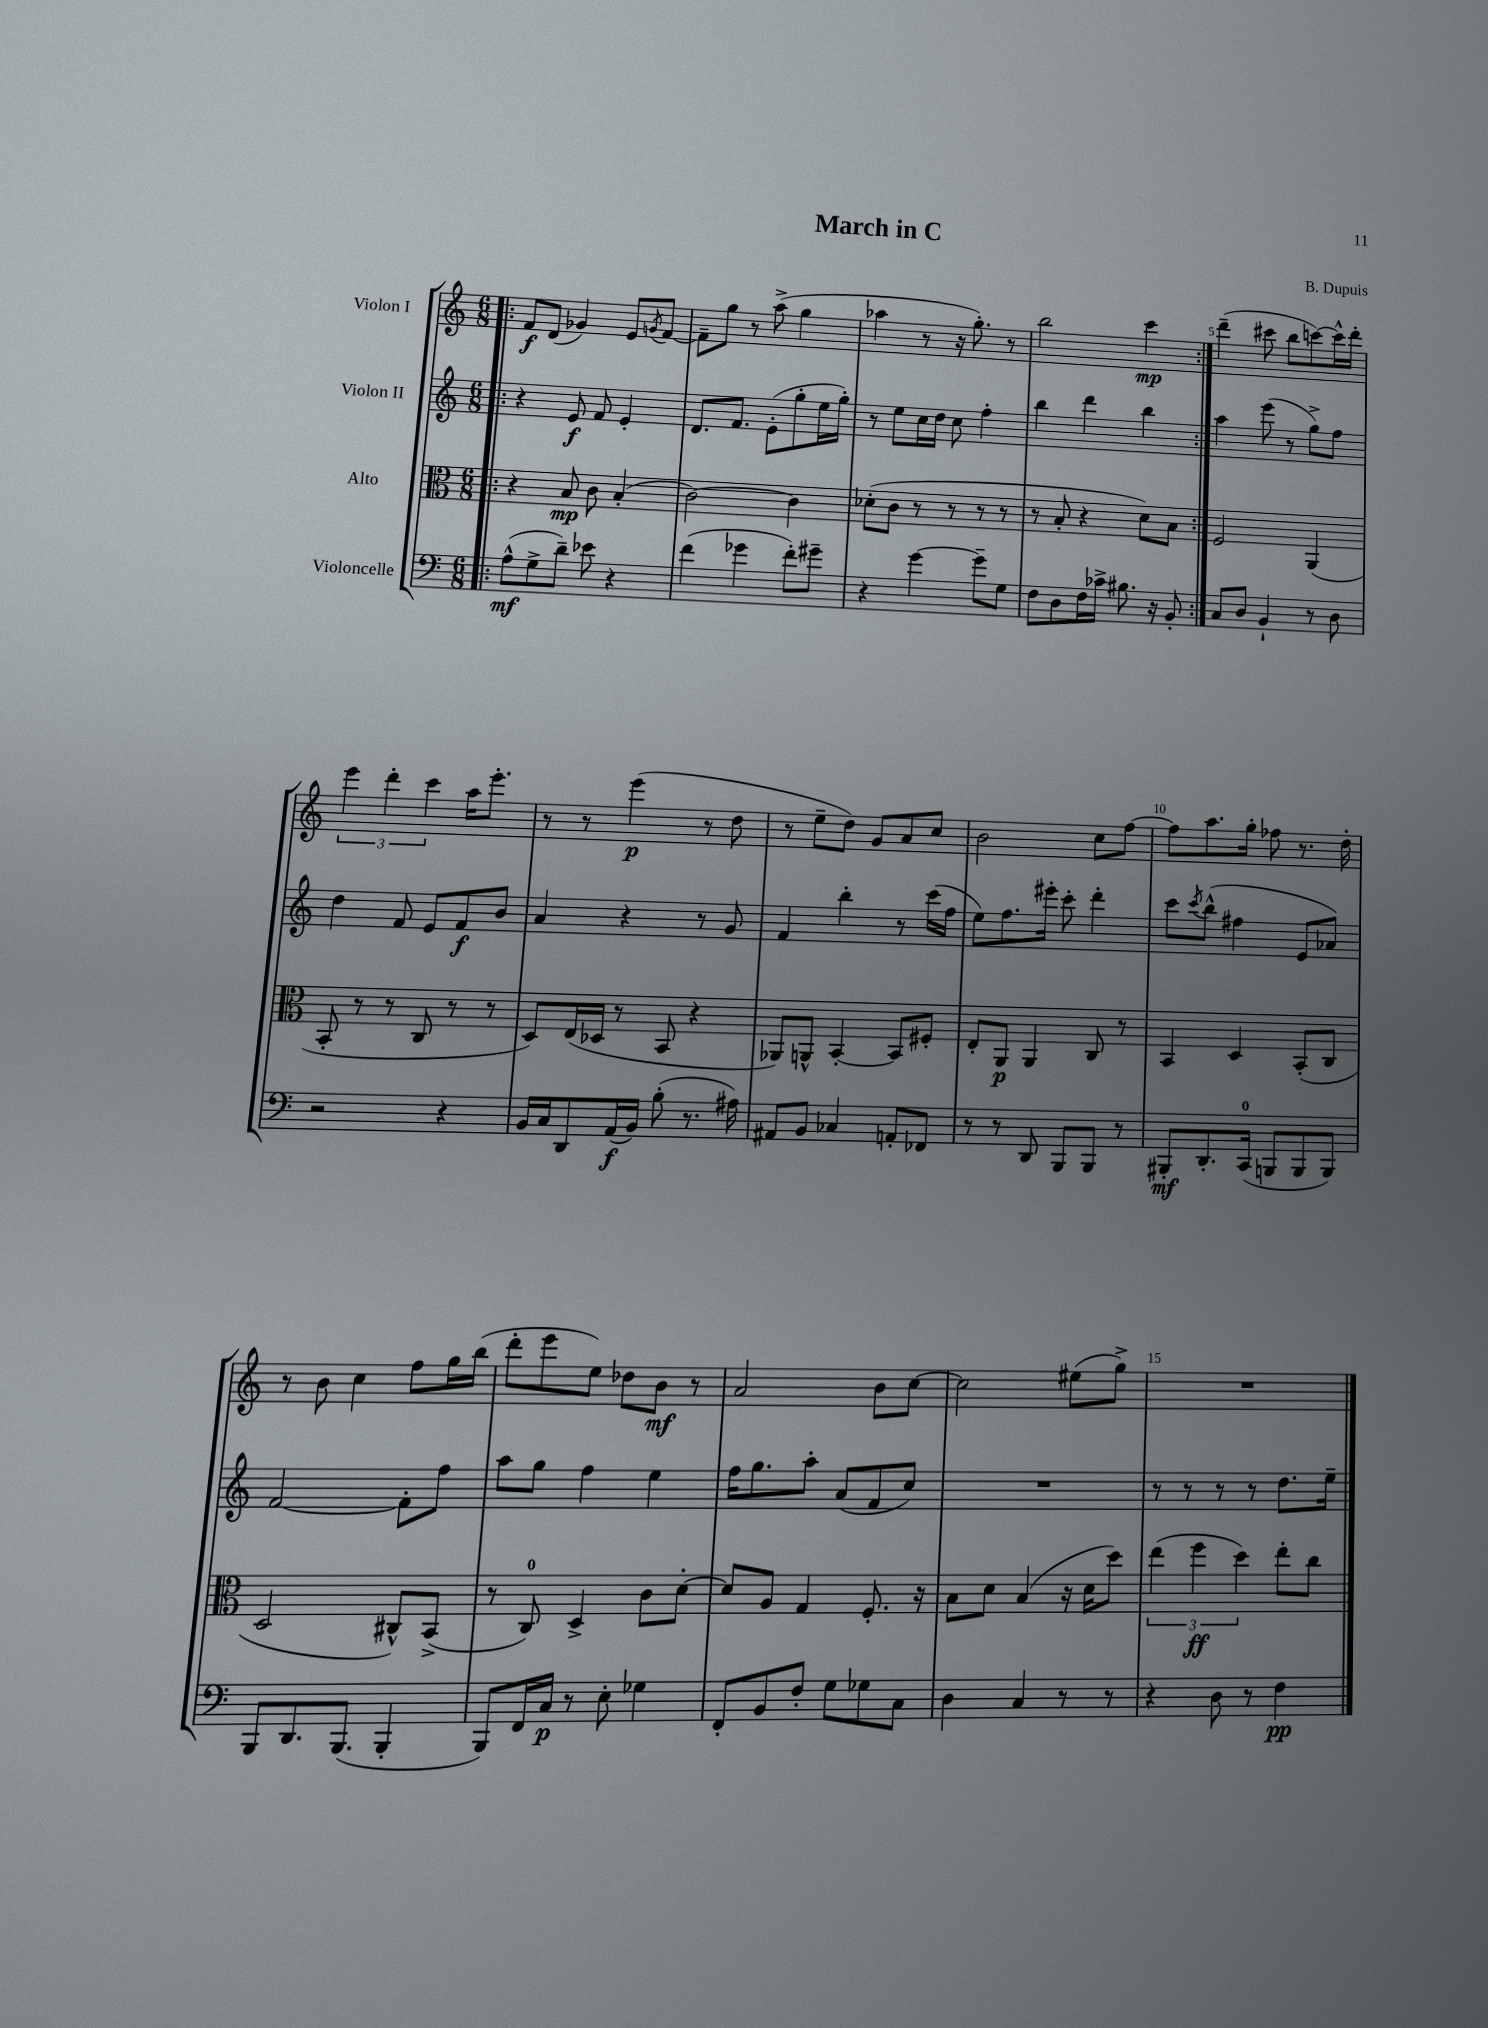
\header { title = "March in C" composer = "B. Dupuis" }
<<
\new StaffGroup <<
\new Staff = "s0" \with { instrumentName = "Violon I" } {
    \clef treble \key c \major \numericTimeSignature \time 6/8
    \repeat volta 2 { \bar ".|:" f'8\f d'8( ges'4) e'8 \acciaccatura { g'8 } f'8~ |
    f'8-- g''8 r8 a''8->( g''4 |
    aes''4 r8 r16 g''8.-.) r8 |
    b''2 c'''4\mp | }
    d'''4--( cis'''8 b''8 c'''8~) c'''16-^ d'''16-. |
    \tuplet 3/2 { e'''4 d'''4-. c'''4 } a''16 e'''8.-. |
    r8 r8 e'''4\p( r8 d''8 |
    r8 e''8-- d''8) g'8 a'8 c''8 |
    b'2 c''8 f''8~ |
    f''8 a''8. g''16-. fes''8 r8. d''16-. |
    r8 b'8 c''4 f''8 g''16 b''16( |
    d'''8-. e'''8 e''8) des''8 b'8\mf r8 |
    a'2 b'8 c''8~ |
    c''2 eis''8( g''8->) |
    R2. \bar "|." |
}
\new Staff = "s1" \with { instrumentName = "Violon II" } {
    \clef treble \key c \major \numericTimeSignature \time 6/8
    \repeat volta 2 { \bar ".|:" r4 e'8\f f'8 e'4-. |
    d'8. f'8. e'8-.( g''8-. e''16 g''16-.) |
    r8 e''8 c''16 d''16 c''8 f''4-. |
    b''4 d'''4 b''4 | }
    a''4 e'''8( r8 g''8->) f''8 |
    d''4 f'8 e'8 f'8\f b'8 |
    a'4 r4 r8 g'8 |
    f'4 b''4-. r8 c'''16( f''16 |
    e''8) f''8. eis'''16-. c'''8-. d'''4-. |
    c'''8 \acciaccatura { c'''8 } b''8-^( fis''4 e'8 aes'8) |
    f'2~ f'8-. f''8 |
    a''8 g''8 f''4 e''4 |
    f''16 g''8. a''8-. a'8( f'8 c''8) |
    R2. |
    r8 r8 r8 r8 d''8. e''16-- \bar "|." |
}
\new Staff = "s2" \with { instrumentName = "Alto" } {
    \clef alto \key c \major \numericTimeSignature \time 6/8
    \repeat volta 2 { \bar ".|:" r4 b8\mp c'8 b4-.( |
    c'2~) c'4 |
    des'8-.( c'8 r8 r8 r8 r8 |
    r8 b8-. r4 d'8) b8 | }
    f2 a,4( |
    b,8-. r8 r8 c8 r8 r8 |
    d8) e16( des16 r8 b,8 r4 |
    aes,8) a,8-^ b,4~-. b,8 fis8-. |
    e8-. a,8\p a,4 c8 r8 |
    b,4 d4 b,8-.( c8 |
    d2 cis8-^) b,8->( |
    r8 c8-0) d4-> c'8 d'8~-. |
    d'8 a8 g4 f8.-. r16 |
    b8 d'8 b4( r16 d'16 d''8) |
    \tuplet 3/2 { e''4( f''4\ff d''4) } e''8-. c''8 \bar "|." |
}
\new Staff = "s3" \with { instrumentName = "Violoncelle" } {
    \clef bass \key c \major \numericTimeSignature \time 6/8
    \repeat volta 2 { \bar ".|:" a8-^\mf( g8-> d'8--) ees'8 r4 |
    f'4( ges'4 f'8-.) gis'8-- |
    r4 g'4~ g'8-- g8 |
    f8 d8 f16 ces'16-> bis8. r16 b,8-. | }
    c8 d8 b,4-! r8 d8 |
    r2 r4 |
    b,16 c16 d,8 a,16\f( b,16) b8-.( r8. ais16) |
    ais,8 b,8 ces4 a,8-. fes,8 |
    r8 r8 d,8 b,,8 b,,8 r8 |
    bis,,8-.\mf d,8.-. c,16-0( b,,8 b,,8 b,,8) |
    b,,8 d,8. b,,8.( b,,4-. |
    b,,8) f,16 c16\p r8 e8-. ges4 |
    f,8-. b,8 f8-. g8 ges8 c8 |
    d4 c4 r8 r8 |
    r4 d8 r8 f4\pp \bar "|." |
}
>>
>>
\layout { \context { \Score \override BarNumber.break-visibility = ##(#f #t #t) barNumberVisibility = #(every-nth-bar-number-visible 5) } }
